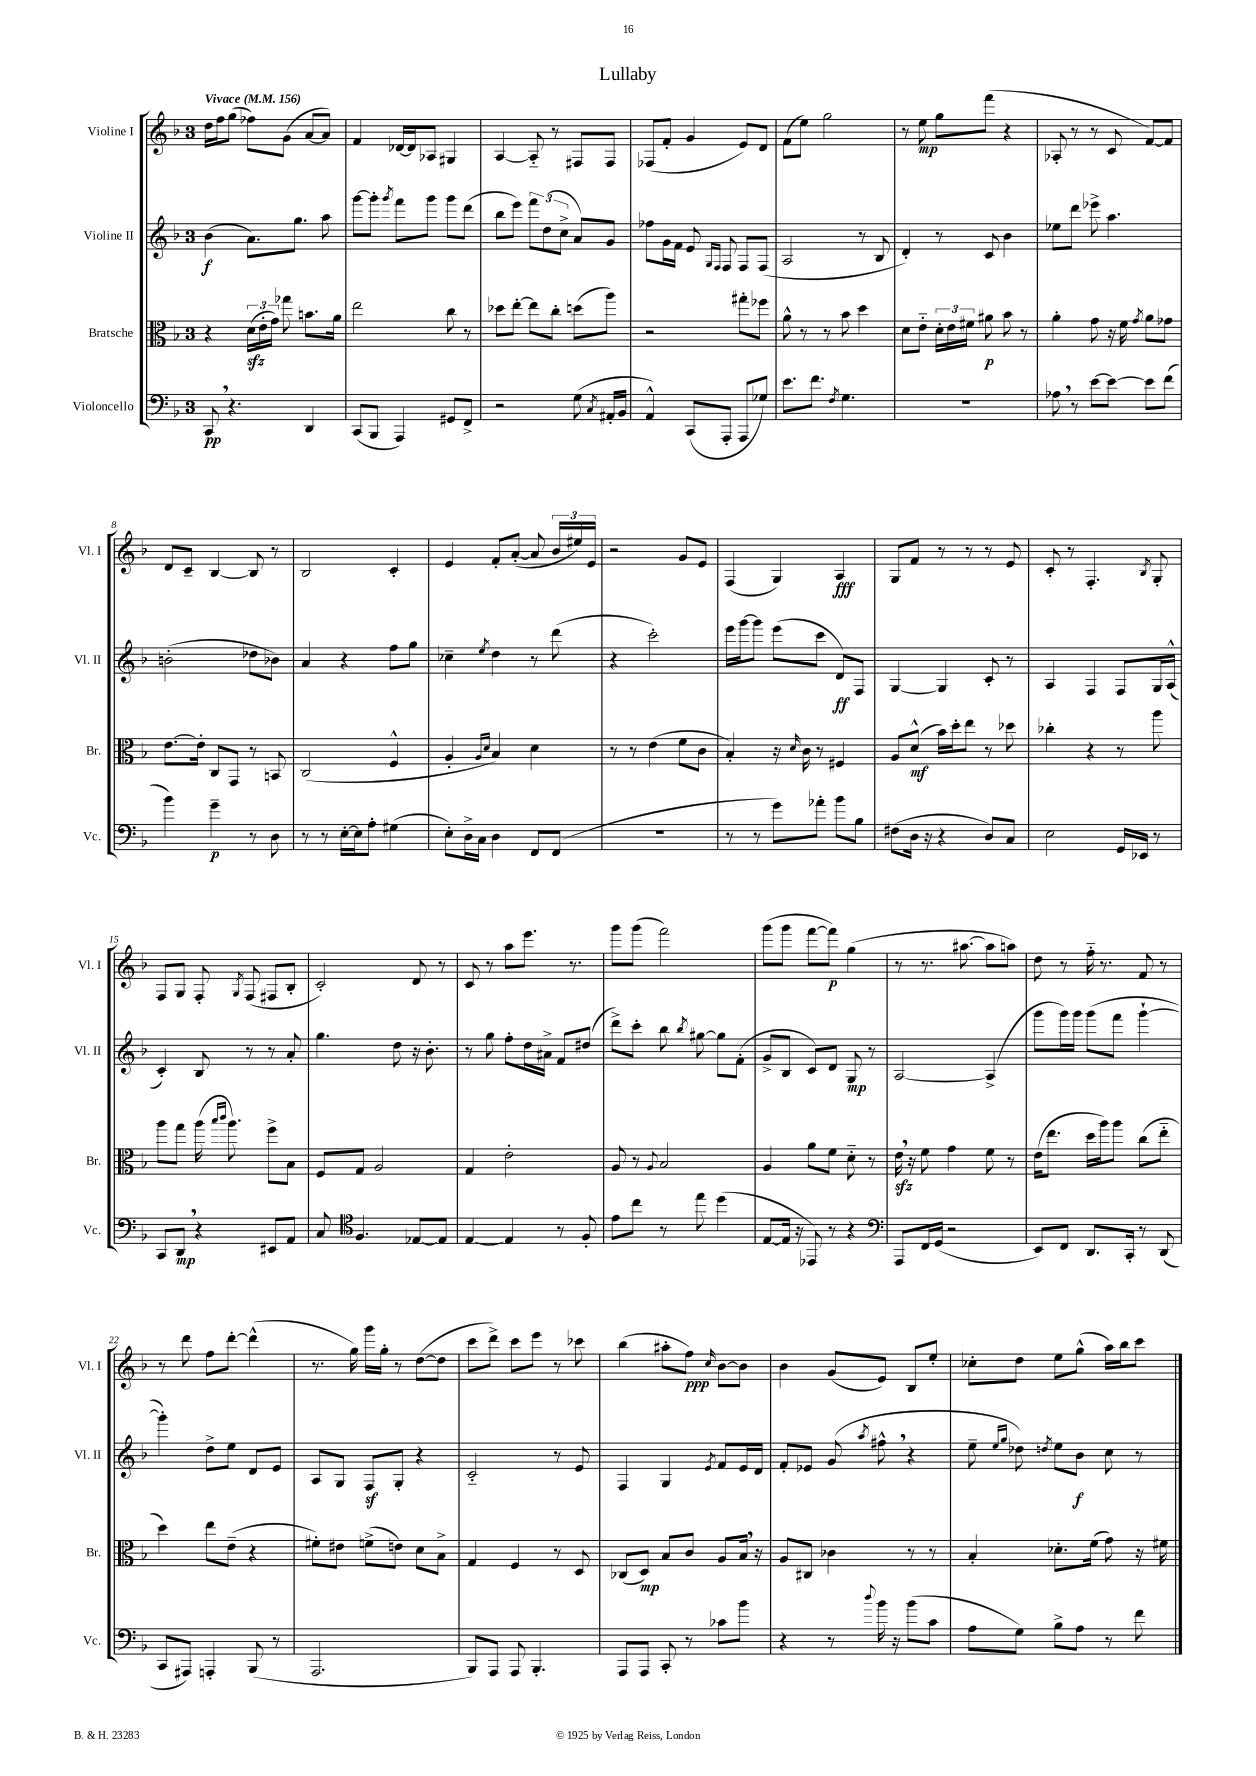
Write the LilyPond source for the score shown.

\header { title = "Lullaby" }
<<
\new StaffGroup <<
\new Staff = "s0" \with { instrumentName = "Violine I" shortInstrumentName = "Vl. I" } {
    \clef treble \key f \major \once \override Staff.TimeSignature.style = #'single-digit \time 3/4 \tempo "Vivace" 4 = 156
    \autoBeamOff d''16[ f''16 g''8]( fes''8[) g'8]( a'8[~ a'8]) |
    f'4 des'16[~ des'16 aes8] gis4 |
    a4~ a8-_ r8 fis8[ fis8] |
    fes8[( f'8]-. g'4 e'8[) d'8] |
    f'8[( e''8]) g''2 |
    r8 e''8\mp g''8[ f'''8]( r4 |
    aes8-. r8 r8 c'8 f'8[~) f'8] |
    d'8[ c'8]-- bes4~ bes8 r8 |
    bes2 c'4-. |
    e'4 f'8[-. a'8]~-.( a'8 \tuplet 3/2 { bes'16[ eis''16) e'16] } |
    r2 g'8[ e'8] |
    f4( g4) a4\fff |
    g8[ f'8] r8 r8 r8 e'8 |
    c'8-. r8 f4.-. \acciaccatura { bes8 } g8-. |
    f8[ g8] f8-. \acciaccatura { g8 } f8( fis8[ bes8]-. |
    c'2-.) d'8 r8 |
    c'8 r8 a''8[ e'''8.] r8. |
    g'''8[ g'''8]( f'''2) |
    g'''8[( g'''8] f'''8[~ f'''8]\p) g''4( |
    r8 r8. ais''8.~ ais''8[ a''8]) |
    d''8 r8 f''16-_ r8. f'8 r8 |
    r8 d'''8 f''8[ d'''8]~-. d'''4-^( |
    r8. g''16) g'''16[ g''16]-. r8 d''8[~( d''8] |
    c'''8[ d'''8]->) c'''8[ e'''8] r8 ces'''8 |
    bes''4( ais''8[-. f''8]\ppp) \grace { c''16 } bes'8[~ bes'8] |
    bes'4 g'8[( e'8]) bes8[ e''8]-. |
    ces''8[-. d''8] e''8[ g''8]-^( a''16[) bes''16 c'''8] \bar "|." |
}
\new Staff = "s1" \with { instrumentName = "Violine II" shortInstrumentName = "Vl. II" } {
    \clef treble \key f \major \once \override Staff.TimeSignature.style = #'single-digit \time 3/4
    \autoBeamOff bes'4\f( a'8.[) g''8.] a''8 |
    g'''8[~ g'''8]-. \acciaccatura { g'''8 } f'''8[ g'''8] g'''8[ d'''8]( |
    bes''8[ e'''8]) \tuplet 3/2 { f'''8[ d''8( c''8]-> } a'8[) g'8] |
    fes''8[ g'16 f'16] e'8 \grace { g16[ f16] } f8 f8[ f8]( |
    a2 r8 bes8 |
    d'4-.) r8 c'8 bes'4 |
    ees''8[ d'''8] ees'''8-> a''4. |
    b'2-.( des''8[ bes'8]) |
    a'4 r4 f''8[ g''8] |
    ces''4-- \acciaccatura { e''8 } d''4 r8 d'''8( |
    r4 c'''2-.) |
    e'''16[ g'''16~ g'''8] e'''8[( c'''8] d'8[\ff) f8] |
    g4~ g4 c'8-. r8 |
    a4 f4 f8[ g16 a16]-^( |
    c'4-.) bes8 r8 r8 a'8-. |
    g''4. d''8 r16 bes'8.-. |
    r8 g''8 f''8[-. d''16 ais'16]-> f'8[ dis''8]( |
    d'''8[->) c'''8]-. bes''8 \acciaccatura { bes''8 } gis''8~ gis''8[ f'8]-.( |
    g'8[-> bes8] c'8[) d'8] g8\mp r8 |
    a2~ a4->( |
    g'''8[ g'''16) g'''16] g'''8[( f'''8] g'''4~-! |
    g'''4-.) d''8[-> e''8] d'8[ e'8] |
    a8[ g8] f8[\sf g8]-. r4 |
    c'2-_ r8 e'8 |
    f4 g4 \acciaccatura { e'8 } f'8[ e'16 d'16] |
    f'8[-. ees'8] g'8( \acciaccatura { a''8 } fis''8-^ \breathe r4 |
    e''8-- \grace { e''16[ g''16] } des''8) \acciaccatura { d''8 } e''8[ bes'8]\f c''8 r8 \bar "|." |
}
\new Staff = "s2" \with { instrumentName = "Bratsche" shortInstrumentName = "Br." } {
    \clef alto \key f \major \once \override Staff.TimeSignature.style = #'single-digit \time 3/4
    \autoBeamOff r4 \tuplet 3/2 { d'16[\sfz( e'16-. g'16]) } ges''8 b'8.[ a'16] |
    e''2 c''8 r8 |
    des''8[ e''8]~-. e''8[ c''8]-. d''8[( a''8]) |
    r2 gis''8[-. fes''8] |
    a'8-^ r8 r8 bes'8 d''4 |
    d'8[ e'8]-_ \tuplet 3/2 { d'16[-. e'16 fis'16] } ais'8\p bes'8 r8 |
    a'4-. g'8 r16 f'16 \acciaccatura { g'8 } a'8[ ges'8] |
    e'8.[~ e'16]-. c8[ g,8] r8 b,8 |
    c2( f4-^ |
    a4-. \grace { a16[ d'16] } bes4) d'4 |
    r8 r8 e'4( f'8[ c'8] |
    bes4-.) r16 \grace { d'16 } c'16 r8 fis4 |
    a8[ d'8]-^\mf( bes'16[) d''16-. e''8] r8 des''8 |
    ces''4-. r4 r8 a''8 |
    a''8[ g''8] a''16( \grace { bes''16[ c'''16] } a''8.) f''8[-> bes8] |
    f8[ g8] a2 |
    g4 e'2-. |
    a8 r8 \appoggiatura { a8 } bes2 |
    a4 a'8[ f'8] d'8-_ r8 |
    e'16\sfz \breathe r16 f'8 g'4 f'8 r8 |
    e'16[( e''8.] d''16[ a''16) a''8] c''8[( e''8]-_ |
    d''4) e''8[ e'8]--( r4 |
    fis'8[-.) eis'8] f'8[->( e'8]) d'8[ bes8]-> |
    g4 f4 r8 d8 |
    ces8[( d8]\mp) bes8[ c'8] a8[ bes16] \breathe r16 |
    a8[ cis8] ces'4 r8 r8 |
    bes4-. des'8.[-. f'16]( g'8) r16 fis'16 \bar "|." |
}
\new Staff = "s3" \with { instrumentName = "Violoncello" shortInstrumentName = "Vc." } {
    \clef bass \key f \major \once \override Staff.TimeSignature.style = #'single-digit \time 3/4
    \autoBeamOff c,8\pp \breathe r4. d,4 |
    c,8[( bes,,8] a,,4) gis,8[ f,8]-> |
    r2 g8( \acciaccatura { c8 } ais,16[-. bes,16] |
    a,4-^) c,8[( a,,8]-. a,,8[ ges8]) |
    e'8.[ f'8.] \acciaccatura { f8 } g4. |
    R2. |
    aes8 \breathe r8 e'8[~ e'8]~ e'8[ f'8]( |
    bes'4) g'4--\p r8 d8 |
    r8 r8 e16[~-. e16 a8]-. gis4( |
    e8[-.) d16-> c16] d4 f,8[ f,8]( |
    R2. |
    r8 r8 g'8[) aes'8]-. bes'8[ bes8] |
    fis8[( d16] r16 r4 d8[) c8] |
    e2 g,16[ ees,16] r8 |
    c,8[ d,8]\mp \breathe r4 eis,8[ a,8] |
    c8 \clef tenor f4. ees8[~ ees8] |
    e4~ e4 r8 f8-. |
    e'8[ c''8] r8 e''8 d''4( |
    e8[~ e16] r16 ees,8) r8 r4 |
    \clef bass a,,8[ f,16 g,16]( r2 |
    e,8[) f,8] d,8.[ c,16]-. r8 d,8( |
    c,8[ ais,,8]) a,,4-. bes,,8( r8 |
    a,,2. |
    bes,,8[) a,,8] a,,8 bes,,4.-. |
    a,,8[ a,,8] c,8-. r8 ces'8[ bes'8] |
    r4 r8 \appoggiatura { d''8 } bes'16 r16 bes'8[( c'8] |
    a8[ g8]) bes8[-> a8] r8 f'8 \bar "|." |
}
>>
>>
